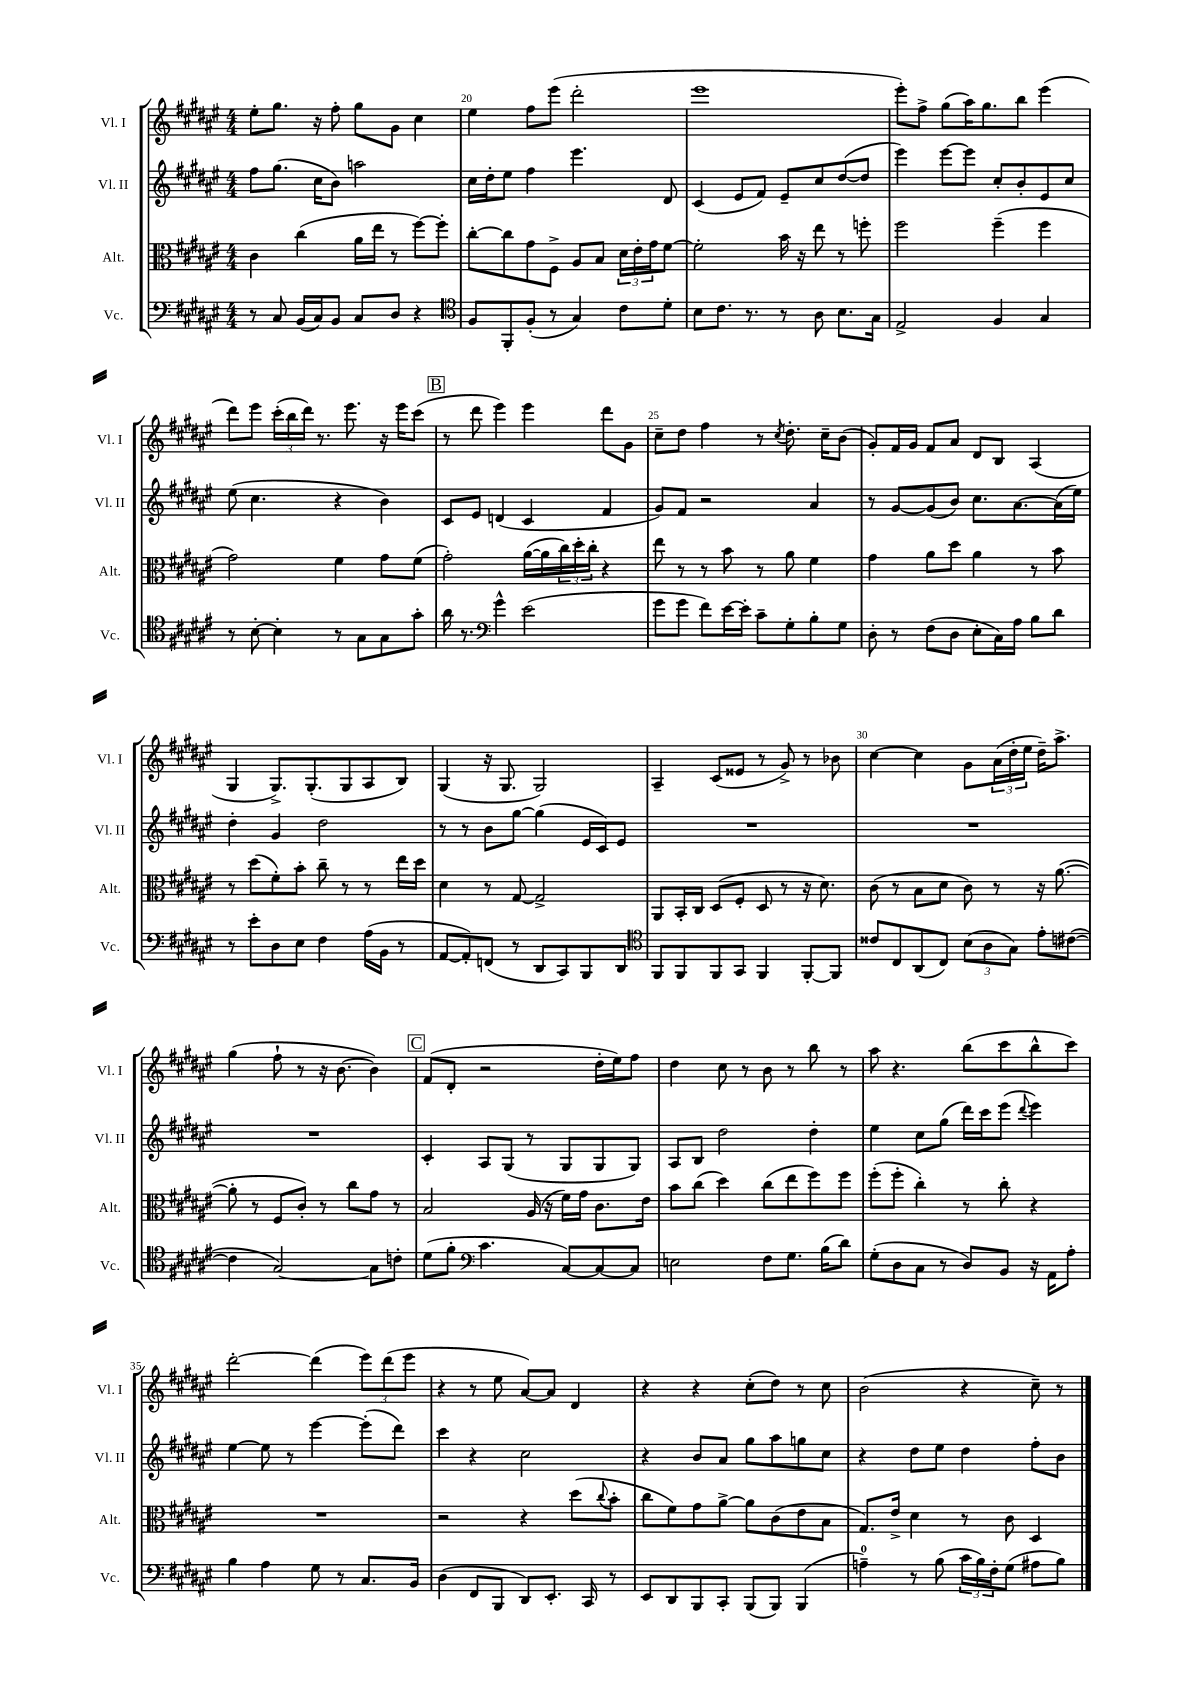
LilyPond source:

<<
\new StaffGroup <<
\new Staff = "s0" \with { instrumentName = "Vl. I" shortInstrumentName = "Vl. I" } {
    \clef treble \key fis \major \numericTimeSignature \time 4/4
    eis''8-. gis''8. r16 fis''8-. gis''8 gis'8 cis''4 |
    eis''4 fis''8 eis'''8( dis'''2-. |
    eis'''1 |
    eis'''8-.) fis''8-> gis''8( ais''16) gis''8. b''8 eis'''4( |
    dis'''8) eis'''8 \tuplet 3/2 { cis'''16-.( b''16 dis'''16) } r8. eis'''8. r16 eis'''16 cis'''8( |
    \mark \markup { \box "B" } r8 dis'''8 eis'''4) eis'''4 dis'''8 gis'8 |
    cis''8-- dis''8 fis''4 r8 \acciaccatura { cis''8 } dis''8.-. cis''16-- b'8( |
    gis'8-.) fis'16 gis'16 fis'8 ais'8 dis'8 b8 ais4( |
    gis4 gis8.->) gis8.-.( gis8 ais8 b8) |
    gis4( r16 gis8. gis2) |
    ais4-- cis'8( eisis'8 r8 gis'8->) r8 bes'8 |
    cis''4~ cis''4 gis'8 \tuplet 3/2 { ais'16( dis''16-. eis''16 } dis''16--) ais''8.-> |
    gis''4( fis''8-! r8 r16 b'8.~ b'4) |
    \mark \markup { \box "C" } fis'8( dis'8-. r2 dis''16-. eis''16) fis''8 |
    dis''4 cis''8 r8 b'8 r8 b''8 r8 |
    ais''8 r4. b''8( cis'''8 b''8-^ cis'''8) |
    dis'''2~-. dis'''4( \tuplet 3/2 { eis'''8) dis'''8( eis'''8 } |
    r4 r8 eis''8 ais'8~) ais'8 dis'4 |
    r4 r4 cis''8-.( dis''8) r8 cis''8 |
    b'2( r4 cis''8--) r8 \bar "|." |
}
\new Staff = "s1" \with { instrumentName = "Vl. II" shortInstrumentName = "Vl. II" } {
    \clef treble \key fis \major \numericTimeSignature \time 4/4
    fis''8 gis''8.( cis''16 b'8) a''2 |
    cis''16 dis''16-. eis''8 fis''4 eis'''4. dis'8 |
    cis'4( eis'8 fis'8) eis'8-- cis''8 dis''8~( dis''8 |
    eis'''4) eis'''8~ eis'''8 cis''8-. b'8-. eis'8 cis''8 |
    eis''8( cis''4. r4 b'4) |
    \mark \markup { \box "B" } cis'8 eis'8 d'4( cis'4 fis'4 |
    gis'8) fis'8 r2 ais'4 |
    r8 gis'8~ gis'8( b'8) cis''8. ais'8.~ ais'16( eis''16) |
    dis''4-. gis'4 dis''2 |
    r8 r8 b'8 gis''8~ gis''4( eis'16 cis'16) eis'8 |
    R1 |
    R1 |
    R1 |
    \mark \markup { \box "C" } cis'4-. ais8 gis8( r8 gis8 gis8 gis8) |
    ais8 b8 dis''2 dis''4-. |
    eis''4 cis''8 gis''8( dis'''16) cis'''16 eis'''8( \appoggiatura { dis'''8 } eis'''4) |
    eis''4~ eis''8 r8 eis'''4~ eis'''8-.( dis'''8) |
    cis'''4 r4 cis''2 |
    r4 b'8 ais'8 gis''8 ais''8 g''8 cis''8 |
    r4 dis''8 eis''8 dis''4 fis''8-. b'8 \bar "|." |
}
\new Staff = "s2" \with { instrumentName = "Alt." shortInstrumentName = "Alt." } {
    \clef alto \key fis \major \numericTimeSignature \time 4/4
    cis'4 cis''4( ais'16 eis''16 r8 fis''8~) fis''8-. |
    cis''8~-. cis''8 gis'8 fis8-> ais8 b8 \tuplet 3/2 { dis'16 eis'16-. gis'16 } fis'8~ |
    fis'2-. b'16 r16 eis''8 r8 f''8-. |
    fis''2 fis''4--( fis''4 |
    gis'2) fis'4 gis'8 fis'8( |
    \mark \markup { \box "B" } gis'2-.) ais'16~( ais'16 \tuplet 3/2 { cis''16) dis''16-. cis''16-. } r4 |
    eis''8 r8 r8 b'8 r8 ais'8 fis'4 |
    gis'4 ais'8 dis''8 ais'4 r8 b'8 |
    r8 dis''8( fis'8-.) b'8-. cis''8-- r8 r8 eis''16 dis''16 |
    dis'4 r8 gis8~ gis2-> |
    ais,8 b,16-. cis16 dis8( fis8-. dis8 r8 r16 dis'8.) |
    cis'8( r8 b8 dis'8 cis'8) r8 r16 ais'8.~( |
    ais'8-. r8 fis8 cis'8-.) r8 cis''8 gis'8 r8 |
    \mark \markup { \box "C" } b2 ais16( r16 fis'16) gis'16 cis'8. eis'16 |
    b'8 cis''8( dis''4) cis''8( eis''8 fis''8) fis''8 |
    fis''8-.( fis''8-. cis''4-.) r8 cis''8-. r4 |
    R1 |
    r2 r4 dis''8( \appoggiatura { cis''8 } b'8-. |
    cis''8 fis'8) gis'8 ais'8~-> ais'8 cis'8( eis'8 b8 |
    gis8.) eis'16-> dis'4 r8 cis'8 dis4 \bar "|." |
}
\new Staff = "s3" \with { instrumentName = "Vc." shortInstrumentName = "Vc." } {
    \clef bass \key fis \major \numericTimeSignature \time 4/4
    r8 cis8 b,16( cis16) b,8 cis8 dis8 r4 |
    \clef tenor fis8 fis,8-. fis8-.( r8 gis4) cis'8 dis'8-. |
    b8 cis'8. r8. r8 ais8 b8. gis16 |
    eis2-> fis4 gis4 |
    r8 b8~-. b4-. r8 gis8 gis8 gis'8-. |
    \mark \markup { \box "B" } ais'16 r8. \clef bass gis'4-^ eis'2( |
    gis'8 gis'8 fis'8) eis'16~ eis'16-. cis'8-- gis8-. b8-. gis8 |
    dis8-. r8 fis8( dis8 eis8-. cis16) ais16 b8 dis'8 |
    r8 eis'8-. dis8 eis8 fis4 ais16( b,16 r8 |
    ais,8~ ais,8-.) f,8( r8 dis,8 cis,8) b,,8 dis,8 |
    \clef tenor fis,8 fis,8 fis,8 gis,8 fis,4 fis,8~-. fis,8 |
    cisis'8 cis8 ais,8( cis8) \tuplet 3/2 { b8( ais8 gis8) } eis'8-. cis'8~( |
    cis'4 gis2~) gis8 c'8-. |
    \mark \markup { \box "C" } dis'8( fis'8-. \clef bass cis'4. cis8~) cis8~ cis8 |
    e2 fis8 gis8. b16( dis'8) |
    gis8-.( dis8 cis8 r8 dis8) b,8 r16 ais,16 ais8-. |
    b4 ais4 gis8 r8 cis8. b,16 |
    dis4( fis,8 b,,8 dis,8) eis,8.-. cis,16 r8 |
    eis,8 dis,8 b,,8 cis,8-. b,,8( b,,8) b,,4( |
    a4-0--) r8 b8( \tuplet 3/2 { cis'16 b16) fis16-. } gis8( ais8 b8) \bar "|." |
}
>>
>>
\layout { \context { \Score currentBarNumber = #19 \override BarNumber.break-visibility = ##(#f #t #t) barNumberVisibility = #(every-nth-bar-number-visible 5) } }
